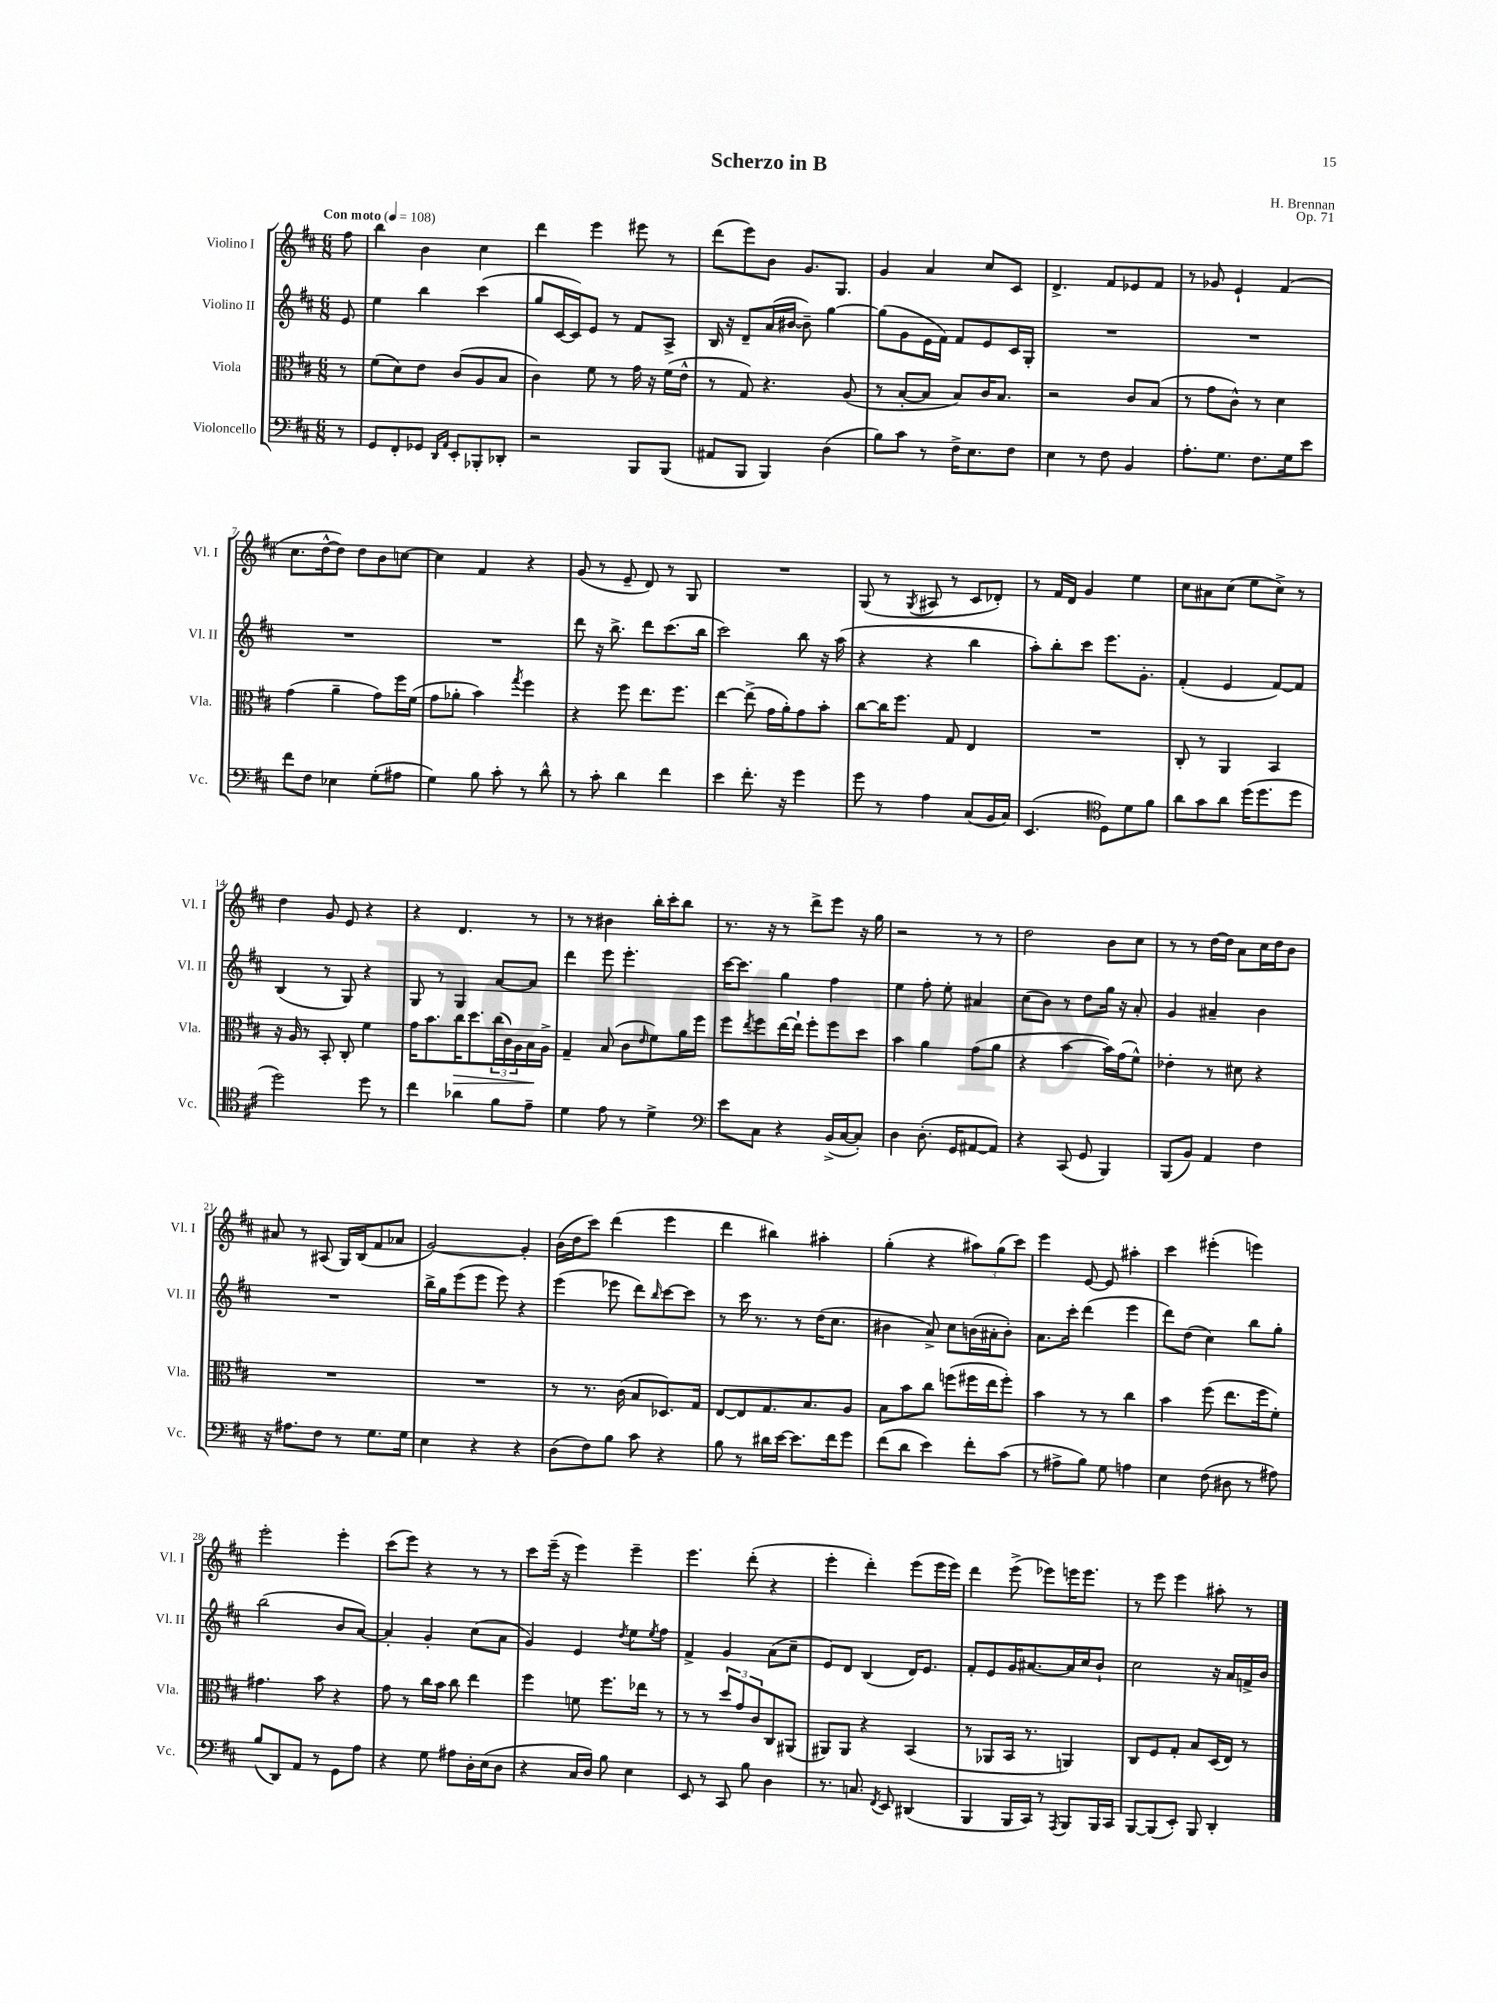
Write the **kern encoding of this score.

**kern	**kern	**dynam	**kern	**kern
*part4	*part3	*part3	*part2	*part1
*staff4	*staff3	*staff3	*staff2	*staff1
*I"Violoncello	*I"Viola	*	*I"Violino II	*I"Violino I
*I'Vc.	*I'Vla.	*	*I'Vl. II	*I'Vl. I
*clefF4	*clefC3	*	*clefG2	*clefG2
*k[f#c#]	*k[f#c#]	*	*k[f#c#]	*k[f#c#]
*M6/8	*M6/8	*	*M6/8	*M6/8
*MM108	*MM108	*	*MM108	*MM108
=	=	=	=	=
!	!	!	!	!LO:TX:a:B:t=Con moto
8r	8r	.	8e/	8ff#\
=1	=1	=1	=1	=1
8GG/L	(8f#\L	.	4ee\	4bb\
8FF#'/	8d\)	.	.	.
8GG-X/J	8e\J	.	4bb\	4b\
16qqDD/LL	.	.	.	.
16qqAA/JJ	.	.	.	.
8EE'/L	(8c#/L	.	.	.
8BBB-X'/	8A/	.	(4ccc#\	4cc#\
8DD-X'/J	8B/J	.	.	.
=2	=2	=2	=2	=2
2r	4c#\)	.	8gg/L	4ddd\
.	.	.	[16c#/L	.
.	.	.	16c#/J])	.
.	8f#\	.	8e/J	4eee\
.	8r	.	8r	.
8BBB/L	16g\	.	8f#/L	8eee#X\
.	16r	.	.	.
(8BBB/J	(16f#\LL	.	8A^/J	8r
.	16e^^\JJ	.	.	.
=3	=3	=3	=3	=3
8AA#X/L	8r	.	16B/	(8ddd\L
.	.	.	16r	.
8BBB/J	8G/)	.	8d~/L	8eee\)
4BBB/)	4.r	.	(16a/L	8b\J
.	.	.	[16b#X/JJ	.
.	.	.	8b#~\])	8.g/L
(4D\	.	.	[4gg\	.
.	.	.	.	8.G/J
.	(8A/	.	.	.
=4	=4	=4	=4	=4
8B\L)	8r	.	(8gg\L]	4g/
8c#\J	[8B'/L	.	8g\	.
8r	8B/J]	.	16e\L	4a/
.	.	.	16f#\JJ)	.
16F#^\KL	8B/L)	.	8f#/L	.
8.E\	.	.	.	.
.	16c#/K	.	8e/	8cc#/L
.	8.B/J	.	.	.
8F#\J	.	.	16c#/L	8c#/J
.	.	.	16G'/JJ	.
=5	=5	=5	=5	=5
4E\	2r	.	2.r	4.d^/
8r	.	.	.	.
8F#\	.	.	.	8f#/L
4BB/	8c#/L	.	.	8e-X/
.	(8B/J	.	.	8f#/J
=6	=6	=6	=6	=6
8.A'\L	8r	.	2.r	8r
.	8g\L	.	.	8g-X/
8.G\J	.	.	.	.
.	8c#^^\J)	.	.	4e`/
8.F#\L	8r	.	.	.
.	4d\	.	.	(4f#/
16G\k	.	.	.	.
8e\J	.	.	.	.
!!LO:LB:g=z
=7	=7	=7	=7	=7
8f#\L	(4g\	.	2.r	8.cc#\L
8F#\J	.	.	.	.
.	.	.	.	[16dd^^\k
4E-X\	4a~\	.	.	8dd\J])
.	.	.	.	8dd\L
(8G'\L	8g\L)	.	.	8b\
8A#X\J	16ff#\L	.	.	[8ccn\J
.	(16f#\JJ	.	.	.
=8	=8	=8	=8	=8
4G\)	8g\L	.	2.r	4cc\]
.	8a-X'\J	.	.	.
8B\	4b\)	.	.	4f#/
8c#'\	.	.	.	.
.	8qgg/	.	.	.
8r	4ff#\	.	.	4r
8d^^\	.	.	.	.
=9	=9	=9	=9	=9
8r	4r	.	8ddd\	(8g/
8c#'\	.	.	16r	8r
.	.	.	8.bb^\	.
4d\	8ff#\	.	.	8e~/
.	8.ee\L	.	8ddd\L	8d/)
4f#\	.	.	(8.ccc#\	8r
.	8.ff#\J	.	.	.
.	.	.	.	8G/
.	.	.	16bb\Jk	.
=10	=10	=10	=10	=10
4e\	[4ee\	.	2ccc#\)	2.r
8.f#'\	(8ee^\]	.	.	.
.	16g\LL	.	.	.
16r	16a'\J)	.	.	.
4g\	8g\	.	8bb\	.
.	8b'\J	.	16r	.
.	.	.	(16aa\	.
=11	=11	=11	=11	=11
8g\	[8cc#\L	.	4r	(8G/
8r	16cc#\K]	.	.	8r
.	8.ff#\J	.	.	.
.	.	.	.	8qG/
4A\	.	.	4r	8A#X/
.	8G/	.	.	8r
(8C#/L	4E/	.	4bb\	8c#/L
16BB/L	.	.	.	8d-X'/J)
16C#/JJ)	.	.	.	.
=12	=12	=12	=12	=12
(4.EE/	2.r	.	8aa'\L)	8r
.	.	.	8bb'\	16f#/LL
.	.	.	.	16d/JJ
.	.	.	8ccc#\J	4g/
*clefC4	*	*	*	*
8D\L)	.	.	8.eee\L	.
8d\	.	.	.	4ee\
.	.	.	8.g'\J	.
8f#\J	.	.	.	.
=13	=13	=13	=13	=13
8a\L	8C#'/	.	(4f#'/	8cc#\L
8g\	8r	.	.	8a#X\
8a\J	4AA/	.	4e/	(8cc#\J
(16dd\KL	.	.	.	8ee\L
8.dd\	.	.	.	.
.	4BB/	.	[8f#/L)	8cc#^\J)
8dd\J	.	.	8f#/J]	8r
!!LO:LB:g=z
=14	=14	=14	=14	=14
2dd\)	16r	.	(4B/	4dd\
.	16A/	.	.	.
.	8r	.	.	.
.	8BB'/	.	8r	8g/
.	8C#'/	.	8G/)	8e/
8dd\	4f#\	.	4r	4r
8r	.	.	.	.
=15	=15	=15	=15	=15
4cc#\	16g\KL	.	8G/	4r
.	8.b\	.	.	.
.	.	.	8r	.
!	!	!LO:HP:b	!	!
4a-X\	16cc#\K	>	4G/	4.d/
.	8.dd\	.	.	.
8f#\L	(24cc#\L	.	[8a/L	.
.	24c#\)	.	.	.
.	24A\	.	.	.
8e~\J	16B\	.	8a/J]	8r
.	16A^\JJ	]	.	.
=16	=16	=16	=16	=16
4d\	4G~/	.	4ddd\	8r
.	.	.	.	8r
8e\	(8B/	.	8eee\	4b#X\
8r	8c#\L	.	4.eee'\	.
.	16qqe/	.	.	.
4d^\	8f#\)	.	.	16bb'\LL
.	.	.	.	16ccc#'\J
.	16a\L	.	.	8bb\J
.	16ff#\JJ	.	.	.
=17	=17	=17	=17	=17
*clefF4	*	*	*	*
8e\L	8ff#\L	.	[16ccc#\KL	8.r
.	.	.	8.ccc#\J]	.
.	8qee/	.	.	.
8C#\J	8ff#\	.	.	.
.	.	.	.	16r
4r	[16ee\L	.	4gg\	8r
.	16ee`\JJ]	.	.	.
.	8ff#'\L	.	.	8ddd^\L
(16BB^/LL	8ff#\	.	4ff#\	8eee\J
[16C#/J	.	.	.	.
8C#'/J])	8dd\J	.	.	16r
.	.	.	.	16gg\
=18	=18	=18	=18	=18
4D\	4b\	.	4ee\	2r
(8.D'\	4a\	.	8ff#'\	.
.	.	.	8ee'\	.
16GG/KL	.	.	.	.
[8AA#X/	(8g\L	.	4a#X/	8r
8AA#/J])	8a\J	.	.	8r
=19	=19	=19	=19	=19
4r	4r	.	(8cc#\L	2dd\
.	.	.	8b\J)	.
(8CC#/	[4b\	.	8r	.
8GG/	.	.	8dd\L	.
4BBB/)	16b\LL])	.	16gg\Jk	8b\L
.	(16g\J	.	16r	.
.	8f#^^\J)	.	8a'/	8cc#\J
=20	=20	=20	=20	=20
(8BBB/L	4e-X'\	.	4g/	8r
8BB/J)	.	.	.	8r
4AA/	8r	.	4a#X~/	[16dd\LL
.	.	.	.	16dd\JJ]
.	8d#X\	.	.	8a\L
4F#\	4r	.	4b\	16cc#\L
.	.	.	.	16dd\J
.	.	.	.	8b\J
!!LO:LB:g=z
=21	=21	=21	=21	=21
16r	2.r	.	2.r	8a#X/
8.A#X\L	.	.	.	.
.	.	.	.	8r
8F#\J	.	.	.	(8A#X/
8r	.	.	.	16G/LL)
.	.	.	.	(16B/J
8.G\L	.	.	.	8f#/
.	.	.	.	8a-X/J
16G\Jk	.	.	.	.
=22	=22	=22	=22	=22
4E\	2.r	.	16bb^\LL	[2g/)
.	.	.	16gg\J	.
.	.	.	(8eee\	.
4r	.	.	8eee\J	.
.	.	.	8eee\)	.
4r	.	.	4r	4g'/]
=23	=23	=23	=23	=23
(8D\L	8r	.	(4eee\	(16b\LL
.	.	.	.	16dd\J
8F#\)	8.r	.	.	8ccc#\J)
8B\J	.	.	8eee-X\	(4ddd\
.	(16c#\	.	.	.
8c#\	8B/L	.	8ddd\L)	.
.	.	.	16qqbb/	.
4r	8.D-X/)	.	[8ccc#\	4eee\
.	.	.	8ccc#\J]	.
.	16G/Jk	.	.	.
=24	=24	=24	=24	=24
8B\	[8E/L	.	8r	4ddd\
8r	8E/]	.	16ccc#\	.
.	.	.	8.r	.
16d#X\LL	8.G/	.	.	4bb#X\)
[16e\JJ	.	.	.	.
8.e\L]	.	.	8r	.
.	8.B/	.	.	.
.	.	.	(16dd\KL	4aa#X'\
16f#\k	.	.	8.cc#\J	.
8g\J	8A/J	.	.	.
=25	=25	=25	=25	=25
(8f#\L	8B\L	.	4b#X\	(4gg'\
8d\J	8b\	.	.	.
4e\)	8cc#\J	.	8a^/)	4r
.	(8ffn\L	.	8cc#\L	.
8f#'\L	16ff#X\L	.	(16bn\L	12aa#X\L)
.	16ee\J	.	16a#X'\J	.
.	.	.	.	(12gg\
(8c#\J	8ff#'\J)	.	8b'\J)	.
.	.	.	.	12ccc#\J)
=26	=26	=26	=26	=26
8r	4b\	.	8.a\L	4eee\
8A#X^\L	.	.	.	.
.	.	.	16ccc#'\Jk	.
8B\J)	8r	.	(4ddd\	[8e/
8G\	8r	.	.	8e/]
4An\	4cc#\	.	4eee\	4aa#X'\
=27	=27	=27	=27	=27
4E\	4b\	.	8ddd\L)	4ccc#\
.	.	.	(8dd\J	.
(8F#\	(8ff#\	.	4cc#\)	(4eee#X'\
8D#X\	8.ee\L	.	.	.
8r	.	.	8bb\L	4eeen\)
.	16ff#\k	.	.	.
8A#X\)	8f#'\J)	.	8gg'\J	.
!!LO:LB:g=z
=28	=28	=28	=28	=28
(8B/L	4.g#X\	.	(2bb\	2eee'\
8DD/)	.	.	.	.
8AA/J	.	.	.	.
8r	8b\	.	.	.
8GG\L	4r	.	8b/L	4eee'\
8A\J	.	.	[8a/J)	.
=29	=29	=29	=29	=29
4r	8g\	.	4a'/]	(8ccc#\L
.	8r	.	.	8eee\J)
8G\	16cc#\LL	.	4g'/	4r
.	16b\JJ	.	.	.
8A#X\L	8cc#\	.	.	.
16D'\L	4ee\	.	(8cc#\L	8r
(16E\J	.	.	.	.
8D\J	.	.	8a\J	8r
=30	=30	=30	=30	=30
4r	4ff#\	.	4g/)	8ccc#\L
.	.	.	.	(16eee~\Jk
.	.	.	.	16r
16C#/LL	8fn\	.	4e/	4eee\)
16D/JJ)	.	.	.	.
8B\	8.ff#\L	.	.	.
.	.	.	8qdd/	.
4E\	.	.	8ee\L	4eee~\
.	16ee-X\Jk	.	.	.
.	.	.	8qee/	.
.	8r	.	8ff#\J	.
=31	=31	=31	=31	=31
8EE/	8r	.	4f#^/	4.eee\
8r	8r	.	.	.
8CC#/	12dd/L	.	4g/	.
.	12g/	.	.	.
8B\	.	.	.	(8ddd'\
.	12c#/	.	.	.
4D\	8C#/	.	(8a\L	4r
.	(8AA#X/J	.	8cc#~\J	.
=32	=32	=32	=32	=32
8.r	8AA#X/L)	.	8e/L)	4eee'\
.	8AA#/J	.	8d/J	.
8.Cn/	.	.	.	.
.	4r	.	(4B/	4ddd'\)
8qFF#/	.	.	.	.
8EE/	.	.	.	.
(4DD#X/	(4BB/	.	16d/KL)	(8eee\L
.	.	.	8.e/J	.
.	.	.	.	16eee\L
.	.	.	.	16eee\JJ)
=33	=33	=33	=33	=33
4BBB/	8r	.	8f#'/L	4ddd\
.	8AA-X/L	.	8e/	.
16BBB/LL	16BB/Jk	.	16g/K	(8eee^\
16CC#/JJ)	8.r	.	[8.a#X/	.
8r	.	.	.	8eee-X\L)
8qAAA/	.	.	.	.
8BBB/L	4AAn/)	.	16a#/L]	16eeen\K
.	.	.	16cc#/J	8.eee\J
16BBB/L	.	.	8b`/J	.
16CC#/JJ	.	.	.	.
=34	=34	=34	=34	=34
[8BBB/L	8C#/L	.	2cc#\	8r
(8BBB/]	8F#/	.	.	8eee\
8EE'/J)	8G'/J	.	.	4eee\
8BBB/	8B/L	.	.	.
4DD'/	(16D/L	.	16r	8aa#X'\
.	16E/JJ)	.	16a/LL	.
.	8r	.	16fn^/	8r
.	.	.	16b/JJ	.
==	==	==	==	==
*-	*-	*-	*-	*-
